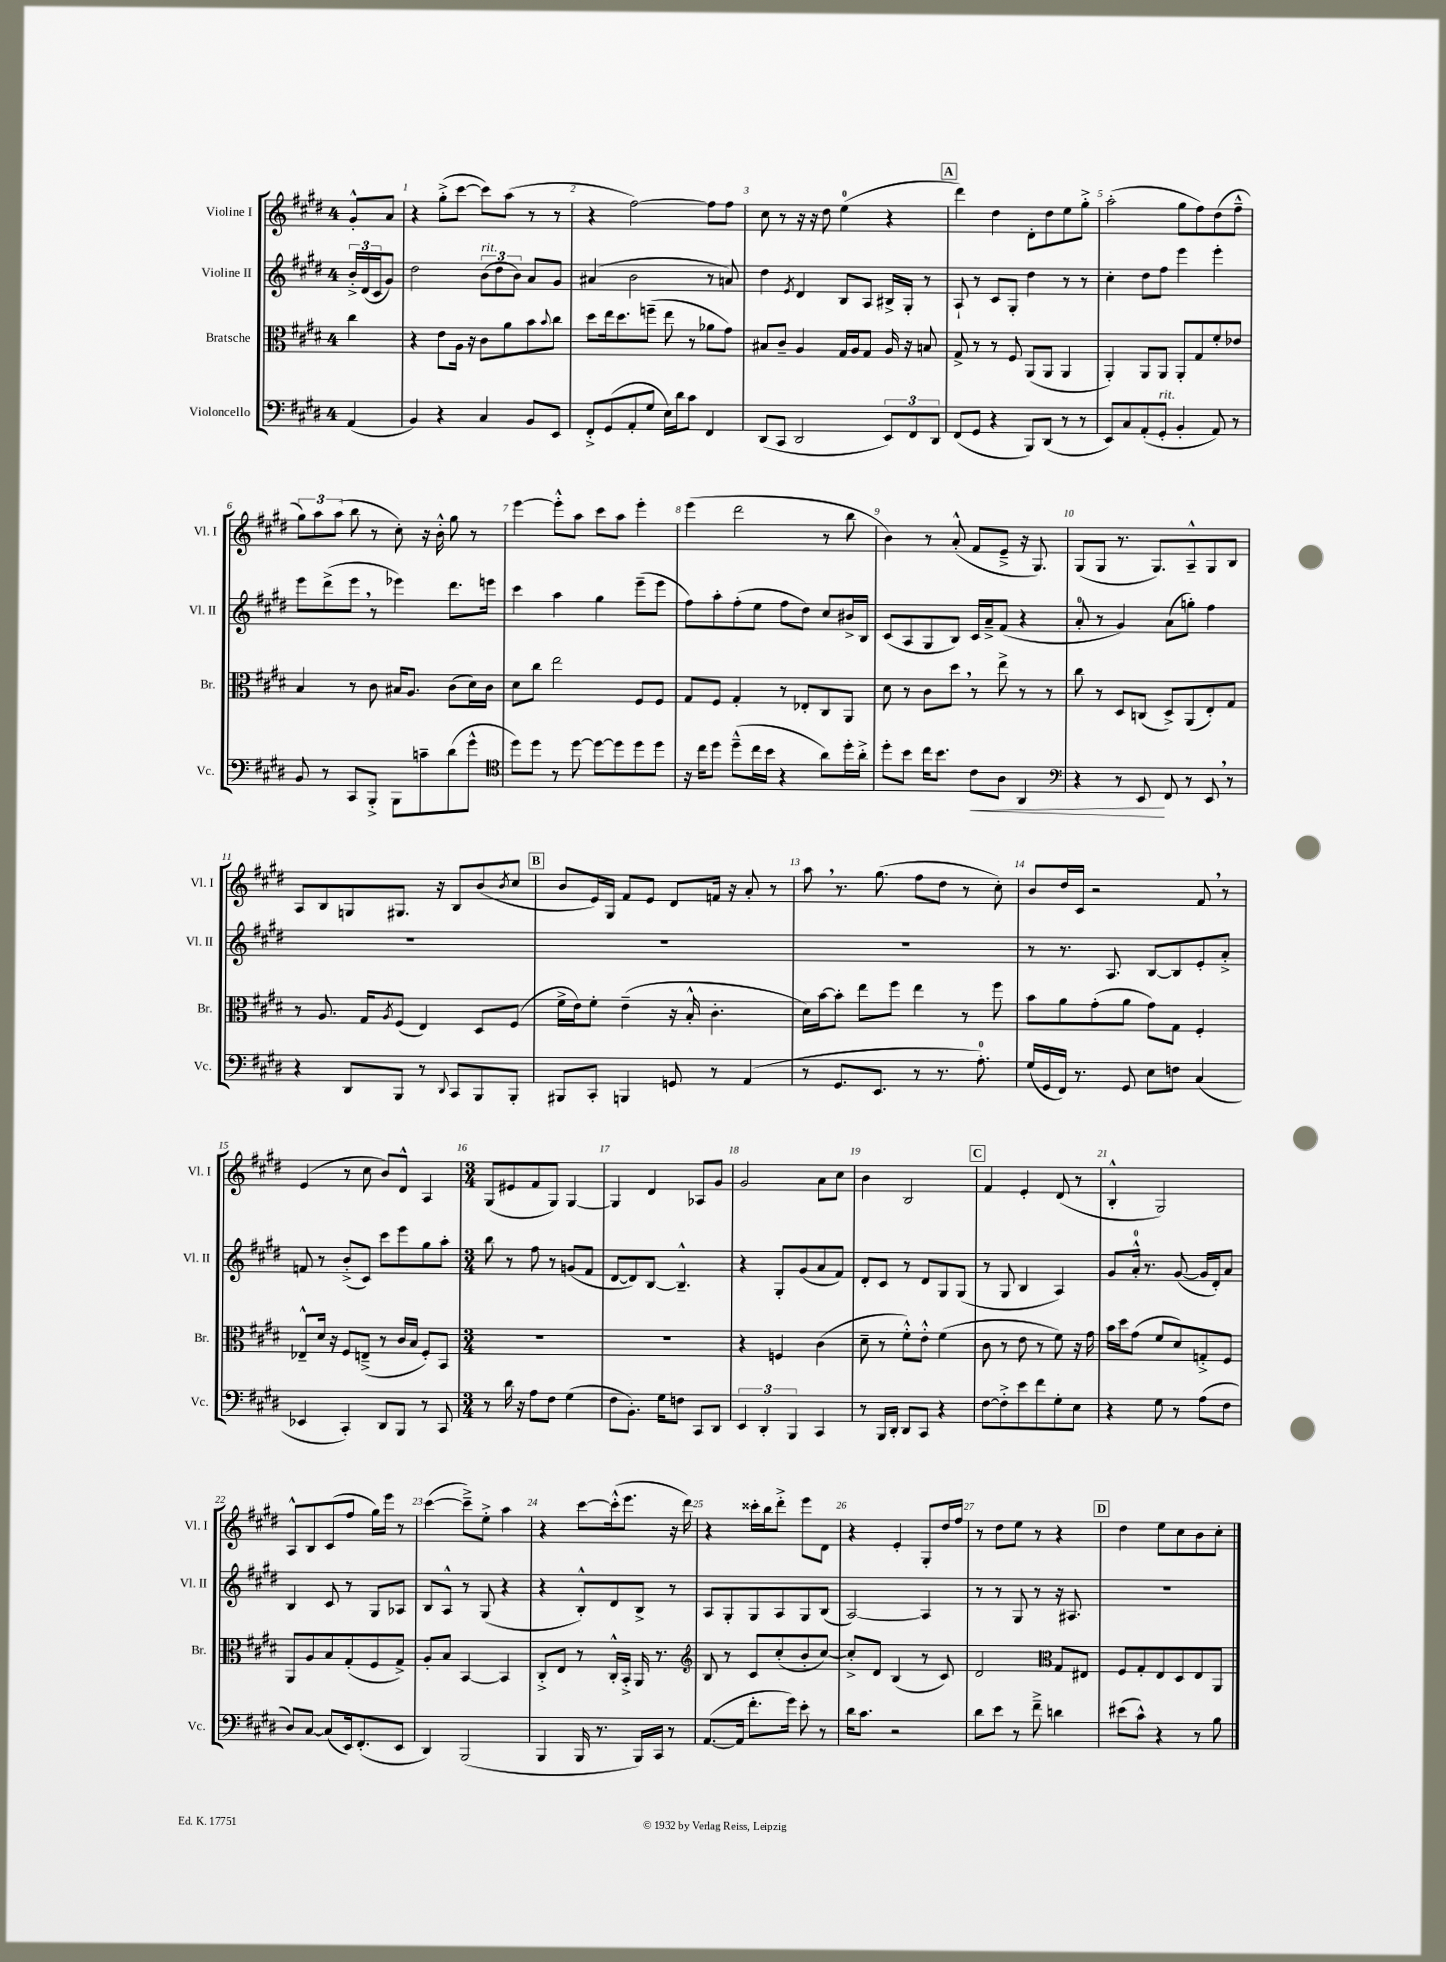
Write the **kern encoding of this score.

**kern	**kern	**kern	**kern
*staff4	*staff3	*staff2	*staff1
*clefF4	*clefC3	*clefG2	*clefG2
*k[f#c#g#d#]	*k[f#c#g#d#]	*k[f#c#g#d#]	*k[f#c#g#d#]
*M4/4	*M4/4	*M4/4	*M4/4
(4AA/	4cc#\	24b'^/LL	8g#'^^/L
.	.	(24d#/	.
.	.	24c#/J	.
.	.	8g#/J)	8a/J
=	=	=	=
4BB/)	4r	2dd#\	4r
4r	8e\L	.	(8gg#'^\L
.	16A\Jk	.	[8ccc#\J
.	16r	.	.
4C#/	8c#\L	(12b\L	8ccc#\]L)
.	.	12dd#\	.
.	8a\	.	(8aa\J
.	.	12b\J)	.
8BB/L	8b\	8a/L	8r
.	8qqb/	.	.
8EE/J	8cc#\J	8g#/J	8r
=	=	=	=
8FF#'^/L	8dd#\L	(4a#/	4r
(8GG#/	16ee\k	.	.
.	8.dd#\	.	.
8AA'/	.	2b\	[2ff#\)
8G#/J	(8ff~\J	.	.
16E\LL)	8ee\	.	.
16d#\J	.	.	.
8c#\J	8r	.	.
4FF#/	8a-\L	8r	8ff#\]L
.	8g#\J)	8a/)	8ff#\J
=	=	=	=
(8DD#/L	8B#/L	4dd#\	8cc#\
8CC#/J	8c#~/J	.	8r
.	.	8qe/	.
2DD#/	4A/	4d#/	16r
.	.	.	16r
.	.	.	8dd#\
.	16G#/LL	8B/L	(4ee\
.	16A/J	.	.
.	8G#/J	8A/J	.
12EE/L)	16A/	16B#^/LL	4r
.	16r	16G#'/JJ	.
12FF#/	.	.	.
.	8B/	8r	.
12DD#/J	.	.	.
=	=	=	=
(8FF#/L	8G#^/	8A`/	4ddd#\)
8GG#/J	8r	8r	.
4r	8r	8c#/L	4dd#\
.	8F#/	8G#'/J	.
8BBB/L)	(8AA/L	4dd#\	8d#'\L
(8DD#/J	8AA/J	.	8dd#\
8r	4AA/	8r	8ee\
8r	.	8r	8gg#'^\J
=	=	=	=
8EE/L)	4AA'/)	4cc#'\	(2aa'\
8C#/	.	.	.
(8AA'/	8AA/L	8dd#\L	.
8GG#'/J	8AA/J	8ff#\J	.
4BB'/	8AA'/L	4eee\	8gg#\L
.	8G#/	.	8ff#\)
8AA/)	8f#'/	4eee'\	(8dd#\
8r	8e-/J	.	8ff#~^^\J
=	=	=	=
8BB/	4B/	8eee\L	12gg#\L)
.	.	.	12aa\
8r	.	(8ddd#^\	.
.	.	.	(12aa\J
8CC#/L	8r	8eee\J	8bb\
8BBB'^/J	8c#\	8r	8r
8BBB\L	16B#/LK	4eee-\)	8cc#'\)
.	8.A/J	.	.
8c~\	.	.	16r
.	.	.	16b'^^\
(8d#\	(8c#\L	8.ddd#\L	8gg#\
8g#^^\J	16d#\L)	.	8r
.	16c#\JJ	16eee\Jk	.
=	=	=	=
*clefC4	*	*	*
8dd#\L)	8d#\L	4ccc#\	[4eee\
8dd#\J	8cc#\J	.	.
8r	2ee\	4aa\	8eee'^^\]L
[8dd#\	.	.	8aa\J
8dd#\_L	.	4gg#\	8ccc#\L
8dd#\]	.	.	8aa\J
8dd#\	8F#/L	(8eee~\L	4eee'\
8dd#\J	8F#/J	8eee\J	.
=	=	=	=
16r	8G#/L	8ff#\L)	(4eee\
16cc#\LK	.	.	.
8dd#\J	8F#/J	8aa'\	.
(8dd#~^^\L	4G#'/	(8ff#'\	2ddd#\
16cc#\L	.	8ee\J	.
16b\JJ	.	.	.
4r	8r	8ff#\L	.
.	8E-'/L	8dd#\J)	.
8a\L)	8C#/	8cc#/L	8r
16dd#'\L	8AA/J	16b#^/L	8bb\
16a'^\JJ	.	16B/JJ	.
=	=	=	=
8dd#'\L	8d#\	(8c#/L	4b\)
8b\J	8r	8A/	.
16cc#\LK	8c#\L	8G#/	8r
8.b\J	.	.	.
.	8dd#\J	8B/J)	(8a'^^/
8c#\L	8r	16c#/LL	8f#/L
.	.	16a~^/J	.
8A\J	8ee^\	(8f#/J	8e~^/J
4AA/	8r	4r	16r
.	.	.	8.G#/)
.	8r	.	.
=	=	=	=
*clefF4	*	*	*
4r	8cc#\	8a'/	(8G#/L
.	8r	8r	8G#/J
8r	8D#/L	4g#/)	8.r
8EE/	(8C/J	.	.
.	.	.	8.G#/L)
8FF#/	8D#^/L)	(8a\L	.
8r	(8AA/	8gg'\J)	8A~^^/
8EE/	8E'/)	4ff#\	8G#/
8r	8G#/J	.	8B/J
=	=	=	=
4r	8r	1r	8A/L
.	8.A/	.	8B/
8DD#/L	.	.	8G/
.	16G#/LK	.	.
.	8qA/	.	.
8BBB/J	(8F#/J	.	8.G#/J
8r	4E/)	.	.
.	.	.	16r
8qqDD#/	.	.	.
8CC#/L	.	.	8B/L
8BBB/	8D#/L	.	(8b/
.	.	.	8qb/
8BBB'/J	(8F#/J	.	8cc#/J
=	=	=	=
8BBB#/L	16f#^\LL	1r	8b/L
.	16e\J)	.	.
8CC#'/J	8f#'\J	.	16e/L)
.	.	.	16G#/JJ
4BBB/	(4e~\	.	8f#/L
.	.	.	8e/J
8GG/	16r	.	8d#/L
.	16B'^^/	.	.
8r	4.c#'\	.	16f/Jk
.	.	.	16r
(4AA/	.	.	8a'/
.	.	.	8r
=	=	=	=
8r	16d#\LL)	1r	8aa\
.	[16b\J	.	.
8.GG#/L	8b'\]J	.	8.r
.	8ee\L	.	.
8.EE/J	.	.	(8.gg#\
.	8ff#\J	.	.
8r	4ee\	.	8ff#\L
8.r	.	.	8dd#\J
.	8r	.	8r
8.A'\)	.	.	.
.	8ff#\	.	8cc#'\)
=	=	=	=
(16G#/LL	8b\L	8r	8b/L
16GG#/	.	.	.
16FF#/JJ)	8a\	8.r	16dd#/L
8.r	.	.	16c#/JJ
.	(8g#'\	.	2r
.	.	8.A/	.
8GG#/	8a\J	.	.
8E\L	8g#\L)	[8B/L	.
8F\J	8G#\J	8B/]	.
(4C#/	4F#'/	8e'/	8f#/
.	.	8a'^/J	8r
=	=	=	=
4EE-/	8E-~^^/L	8f/	(4e/
.	16d#/Jk	8r	.
.	16r	.	.
4CC#'/)	8F#/L	(8b'^/L	8r
.	(8E~^/J	8c#/J)	8cc#\
8DD#/L	8r	8ccc#\L	8b/L)
8BBB/J	16c#/LL	8eee\	8d#^^/J
.	16B/JJ	.	.
8r	8F#'/L)	8gg#\	4A/
8CC#/	8BB/J	8aa'\J	.
=	=	=	=
*M3/4	*M3/4	*M3/4	*M3/4
8r	2.r	8bb\	(8G#/L
16d#\	.	8r	8e#/
16r	.	.	.
8A\L	.	8ff#\	8f#/
8F#\J	.	8r	8G#/J)
(4G#\	.	(8g/L	[4G#/
.	.	8f#/J	.
=	=	=	=
8F#\L	2.r	[8d#/L	4G#/]
8.BB'\J)	.	8d#/])	.
.	.	[8B/J	4d#/
16G#\LK	.	.	.
8F\J	.	4.B~^^/]	.
8CC#/L	.	.	8A-/L
8DD#/J	.	.	8g#/J
=	=	=	=
6EE/	4r	4r	2g#/
6DD#'/	.	.	.
.	4F/	8G#'/L	.
6BBB/	.	.	.
.	.	(8g#/	.
4CC#/	(4c#\	8a/	8a\L
.	.	8f#/J)	8cc#\J
=	=	=	=
8r	8d#~\	8d#'/L	4b\
16BBB/LL	8r	8c#/J	.
16DD#'/JJ	.	.	.
8DD#/L	8f#'^^\L)	8r	2B/
8CC#/J	8e'^^\J	8d#/L	.
4r	(4f#\	8G#/	.
.	.	(8G#/J	.
=	=	=	=
[8F#\L	8c#\	8r	4f#/
8F#'^\]	8r	8G#/	.
8e\	8e\	4B/	4e'/
8f#\	8r	.	.
8G#'\	8f#\)	4A/)	(8d#/
8E\J	16r	.	8r
.	16g#\	.	.
=	=	=	=
4r	16b\LL	8g#/L	4B'^^/
.	16dd#\J	.	.
.	(8g#\J	16a'^^/Jk	.
.	.	8.r	.
8G#\	8f#/L	.	2G#/)
8r	8d#/)	([8g#/	.
(8A\L	8G'^/	16g#/]LL	.
.	.	16d#'/J)	.
8F#\J	8F#/J	8a/J	.
=	=	=	=
8D#/L)	8AA/L	4B/	8A^^/L
[8C#/J	8A/	.	8B/
(8C#/]L	8B/	8c#/	(8c#/
16EE/k)	(8G#'/	8r	8ff#/J
(8.FF#'/	.	.	.
.	8F#/	8G#/L	16gg#\LL)
.	.	.	16eee\JJ
8EE/J	8G#^/J)	8A-/J	8r
=	=	=	=
4DD#/)	8A'/L	8B/L	([4ccc#\
.	8B/J	8A^^/J	.
(2BBB/	[4BB/	8r	8ccc#~^\]L)
.	.	(8G#/	8ee'^\J
.	4BB/]	4r	4aa\
=	=	=	=
4BBB/	8C#'^/L	4r	4r
.	8E/J	.	.
16BBB/	8r	8B'^^/L)	[8ccc#\L
8.r	.	.	.
.	16C#'^^/LL	8d#/	(16ccc#'^^\]k
.	16BB'^/JJ	.	8.eee\J
16BBB/LL)	16AA/	8B^/J	.
16CC#/JJ	8.r	.	.
8r	.	8r	16r
.	.	.	16ddd#\)
=	=	=	=
*	*clefG2	*	*
([8.AA/L	8B/	8A/L	4r
.	8r	8G#'/	.
16AA/]Jk	.	.	.
8.f#'\L	8c#/L	8G#/	16ccc##'\LL
.	.	.	16bb\J
.	(8cc#'/	8A/	8ddd#'^\J
16g#\Jk)	.	.	.
8e'\	8b'/	8G#/	8eee\L
8r	[8cc#/J)	(8B/J	8d#\J
=	=	=	=
16d#\LK	8cc#'^/]L	[2A/)	4r
8.c#\J	.	.	.
.	8d#/J	.	.
2r	(4B/	.	4e'/
.	8r	4A/]	8G#'/L
.	8c#/)	.	16dd#/L
.	.	.	16ff#/JJ
=	=	=	=
8d#\L	2d#/	8r	8r
8e\J	.	8r	8dd#\L
8r	.	8G#/	8ee\J
8f#~^\	.	8r	8r
*	*clefC3	*	*
4d\	8G#/L	16r	4r
.	.	8.A#/	.
.	8E#/J	.	.
=	=	=	=
(8e#\L	8F#/L	2.r	4dd#\
8c#^^\J)	8G#'/	.	.
4r	8E/	.	8ee\L
.	8D#/	.	8cc#\
8r	8E/	.	8b\
8B\	8AA/J	.	8cc#'\J
==	==	==	==
*-	*-	*-	*-
